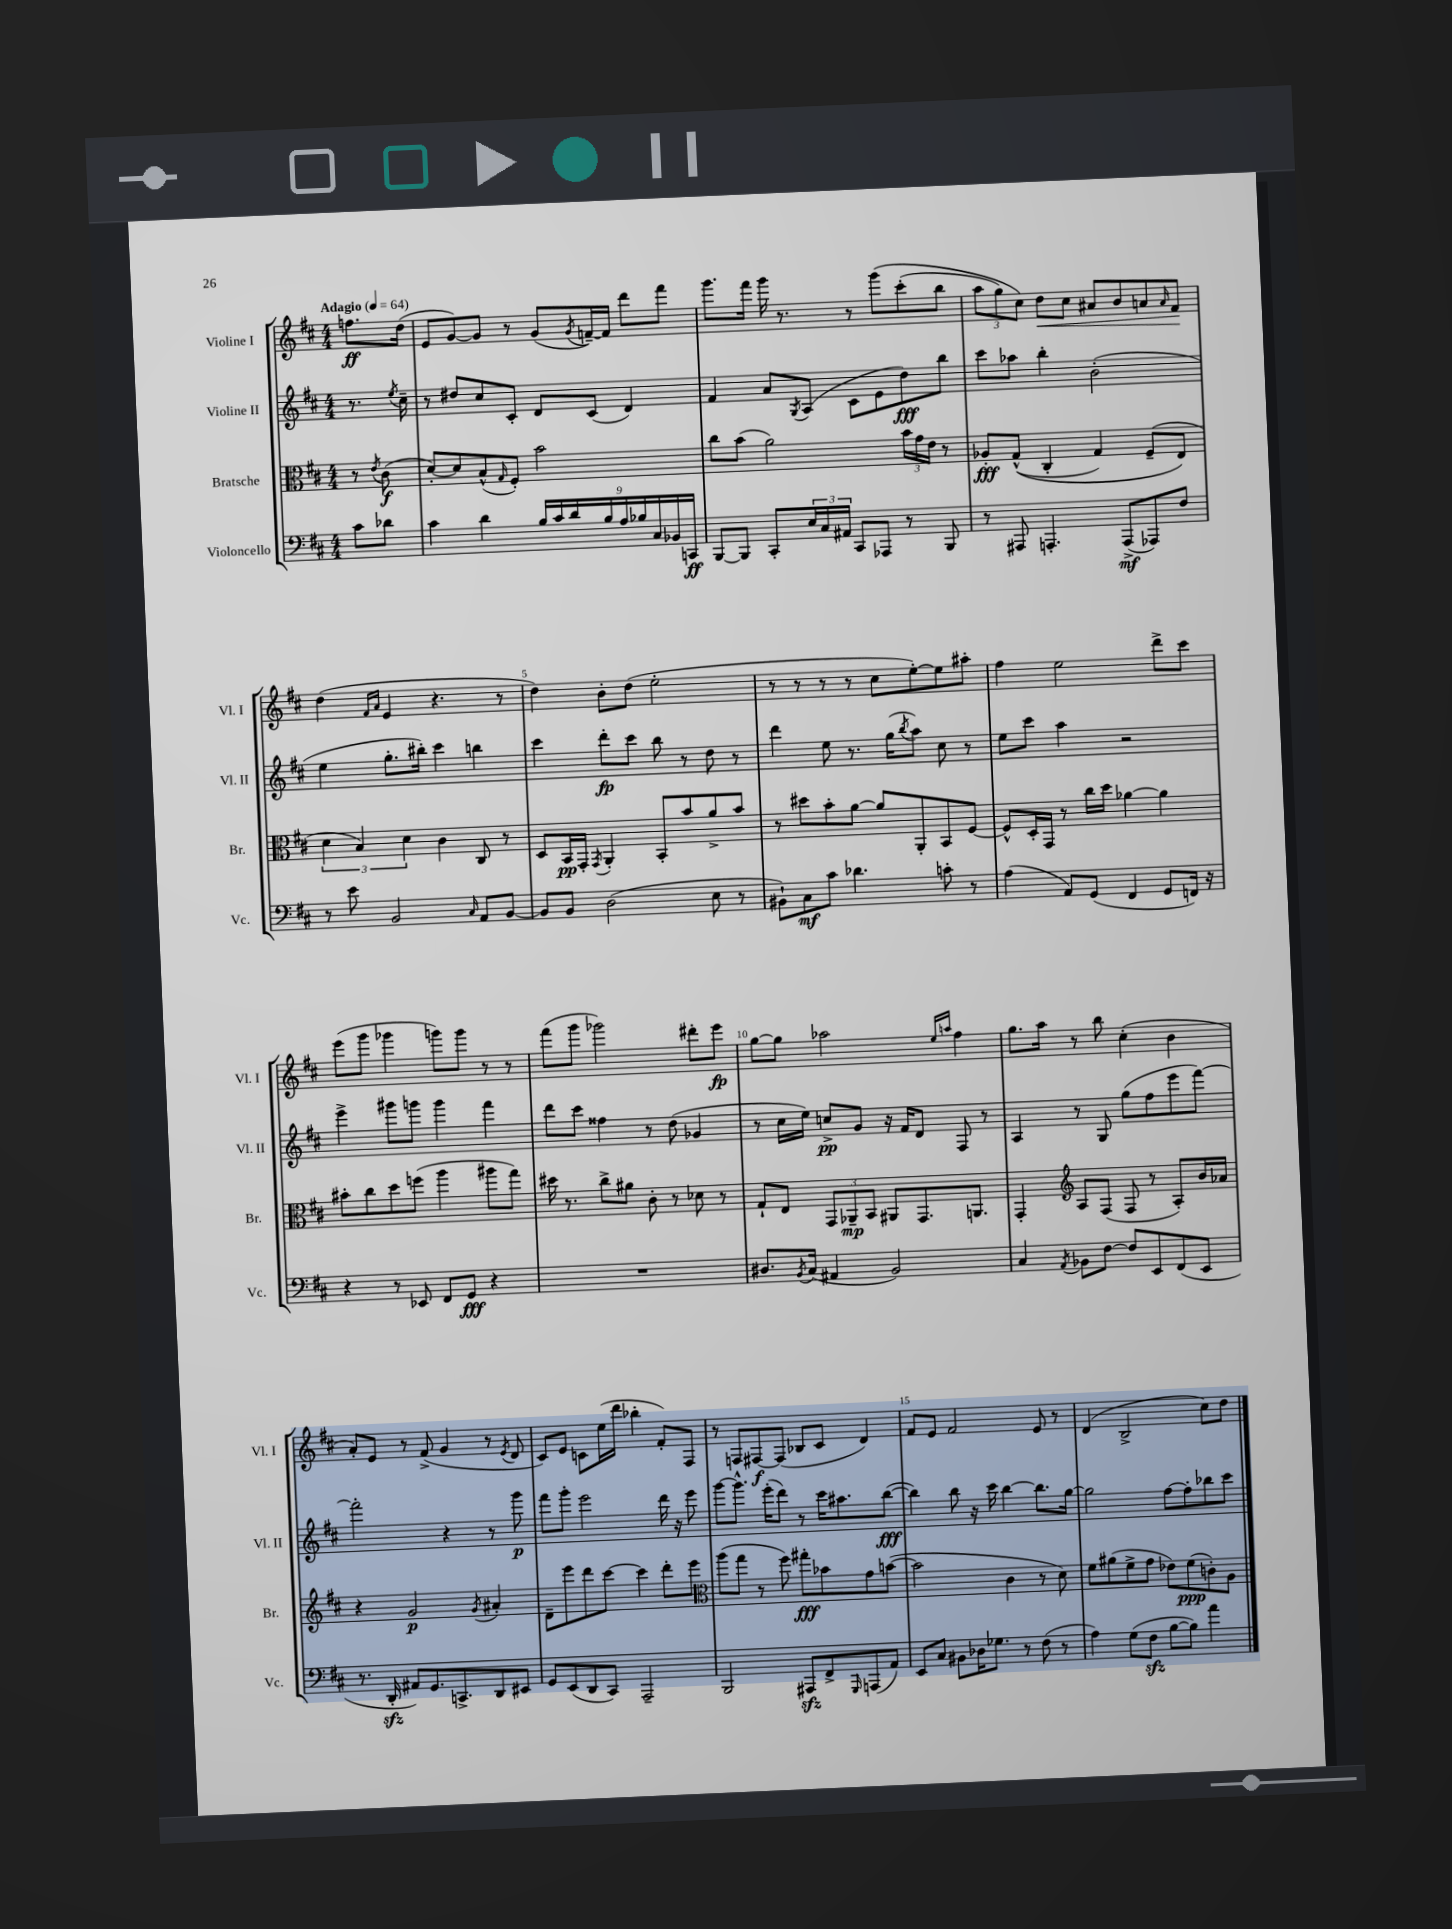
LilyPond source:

<<
\new StaffGroup <<
\new Staff = "s0" \with { instrumentName = "Violine I" shortInstrumentName = "Vl. I" } {
    \clef treble \key d \major \numericTimeSignature \time 4/4 \partial 4 \tempo "Adagio" 4 = 64
    f''8.\ff d''16( |
    e'8 g'8~) g'8 r8 g'8( \acciaccatura { g'8 } f'16~--) f'16 d'''8 fis'''8 |
    g'''8. fis'''16 g'''16 r8. r8 g'''8\( cis'''8-.( b''8 |
    \tuplet 3/2 { a''8 g''8) cis''8\) } d''8\< cis''8 ais'8 b'8 a'8 \grace { a'16 } fis'8\! |
    d''4( \grace { fis'16 a'16 } e'4 r4. r8 |
    d''4) b'8-. d''8( e''2-. |
    r8 r8 r8 r8 cis''8 e''8~-.) e''8 ais''8-. |
    fis''4 e''2 d'''8-> cis'''8 |
    e'''8( g'''8 ges'''4 g'''8) g'''8 r8 r8 |
    fis'''8( g'''8 ges'''2) dis'''8-. e'''8\fp |
    g''8~ g''8 aes''2 \grace { e''16 a''16 } fis''4 |
    g''8. a''16 r8 b''8 cis''4-.( b'4 |
    a'8-.) e'8 r8 fis'8->( g'4 r8 \acciaccatura { e'8 } d'8 |
    cis'8) e'8 c'8 e''16( d'''16 bes''4-. fis'8-.) fis8 |
    r8 f8 fis8~\f fis8( bes8 cis'8 d'4) |
    fis'8 e'8 fis'2 e'8 r8 |
    d'4( b2-> cis''8) d''8 \bar "|." |
}
\new Staff = "s1" \with { instrumentName = "Violine II" shortInstrumentName = "Vl. II" } {
    \clef treble \key d \major \numericTimeSignature \time 4/4 \partial 4
    r8. \acciaccatura { e''8 } cis''16-- |
    r8 dis''8 cis''8 cis'8-. d'8 cis'8( d'4) |
    fis'4 a'8 \acciaccatura { g8 } a8( cis'8 e'8 d''8\fff) b''8 |
    cis'''8 aes''8 b''4-. b'2-.( |
    e''4 g''8.-. bis''16-.) cis'''4 b''4 |
    cis'''4 d'''8-.\fp cis'''8 b''8 r8 d''8 r8 |
    d'''4 e''8 r8. g''16( \acciaccatura { b''8 } a''8) cis''8 r8 |
    e''8 cis'''8 a''4 r2 |
    e'''4-> gis'''8 g'''8 g'''4 fis'''4 |
    d'''8 cis'''8 fisis''4 r8 d''8( ges'4 |
    r8 cis''16 e''16) c''8->\pp g'8 r16 fis'16 d'8 fis8 r8 |
    a4 r8 g8 g''8( fis''8 e'''8 fis'''8~) |
    fis'''2-. r4 r8 g'''8\p |
    fis'''8 g'''8-. e'''2 d'''16 r16 e'''8 |
    g'''8~ g'''8.-^ e'''16-.( d'''8) r8 cis'''16 ais''8. b''8~\fff( |
    b''4) b''8 r16 cis'''16 b''4~ b''8. g''16~ |
    g''2 fis''8~ fis''8-. bes''8 cis'''8 \bar "|." |
}
\new Staff = "s2" \with { instrumentName = "Bratsche" shortInstrumentName = "Br." } {
    \clef alto \key d \major \numericTimeSignature \time 4/4 \partial 4
    r8 \acciaccatura { e'8 } cis'8\f( |
    d'8~-.) d'8 b8-^( \grace { g16 } fis8-.) b'2 |
    cis''8 b'8( a'2) \tuplet 3/2 { b'16 g'16 e'16 } r8 |
    aes8-.\fff g8-^(\( cis4-. g4) fis8--( e8\) |
    \tuplet 3/2 { d'4 b4) d'4 } cis'4 cis8 r8 |
    d8 b,16\pp g,16-. \acciaccatura { g,8 } a,4-. b,8-. b'8 a'8-> b'8 |
    r8 dis''8 b'8-. a'8~ a'8 a,8-. b,8 fis8~ |
    fis8-^ d16-. g,16 r8 cis''16 d''16 aes'4~ aes'4 |
    bis'8-. cis''8 d''8 f''8( a''4 ais''8 g''8) |
    dis''16 r8. cis''8-> ais'8 cis'8-. r8 des'8 r8 |
    g8-! e8 \tuplet 3/2 { g,8 aes,8--\mp b,8 } ais,8 g,8. a,8. |
    g,4-. \clef treble a8 fis8( fis8 r8 a8-.) b'16 aes'16 |
    r4 g'2\p \acciaccatura { g'8 } ais'4-. |
    d'8-- e'''8 d'''8 cis'''8~ cis'''4 d'''8-. e'''8 |
    \clef alto a''8( g''8 r8 fis''8) gis''8-.\fff bes'8 g'8 b'8~( |
    b'2 cis'4 r8 d'8) |
    fis'8 ais'8( fis'8-> g'8 ees'8) fis'8\ppp( c'8-.) a8 \bar "|." |
}
\new Staff = "s3" \with { instrumentName = "Violoncello" shortInstrumentName = "Vc." } {
    \clef bass \key d \major \numericTimeSignature \time 4/4 \partial 4
    cis'8 des'8 |
    cis'4 d'4 \tuplet 9/8 { b16 cis'16 d'16 b16 a16 bes16 cis16 bes,16 c,16\ff } |
    b,,8~ b,,8 cis,8-. \tuplet 3/2 { e16 cis16 ais,16 } cis,8 aes,,8 r8 b,,8 |
    r8 ais,,8 a,,4.-. a,,8->\mf( aes,,8) fis8 |
    r8 e'8 b,2 \grace { cis16 } a,8 b,8~ |
    b,8 b,8 d2( e8 r8 |
    bis,8-!) cis8\mf cis'8 des'4. c'8-. r8 |
    a4( a,8) g,8( fis,4 g,8 f,16) r16 |
    r4 r8 ees,8 fis,8 g,8\fff r4 |
    R1 |
    dis8. \acciaccatura { b,8 } cis16( ais,4 b,2) |
    cis4 \acciaccatura { a,8 } bes,8 fis8~ fis8 e,8 fis,8( e,8 |
    r8. d,16-.\sfz ais,8) g,8. c,8.-> d,8 eis,8 |
    g,8 e,8( d,8 cis,8) a,,2-- |
    b,,2 ais,,8\sfz fis,8-> \grace { g,,16 } a,,8( a,8) |
    e,8 cis8 bis,8 des16 ges8. r8 fis8( r8 |
    a4) g8( fis8\sfz b8~ b8) a'4 \bar "|." |
}
>>
>>
\layout { \context { \Score \override BarNumber.break-visibility = ##(#f #t #t) barNumberVisibility = #(every-nth-bar-number-visible 5) } }
